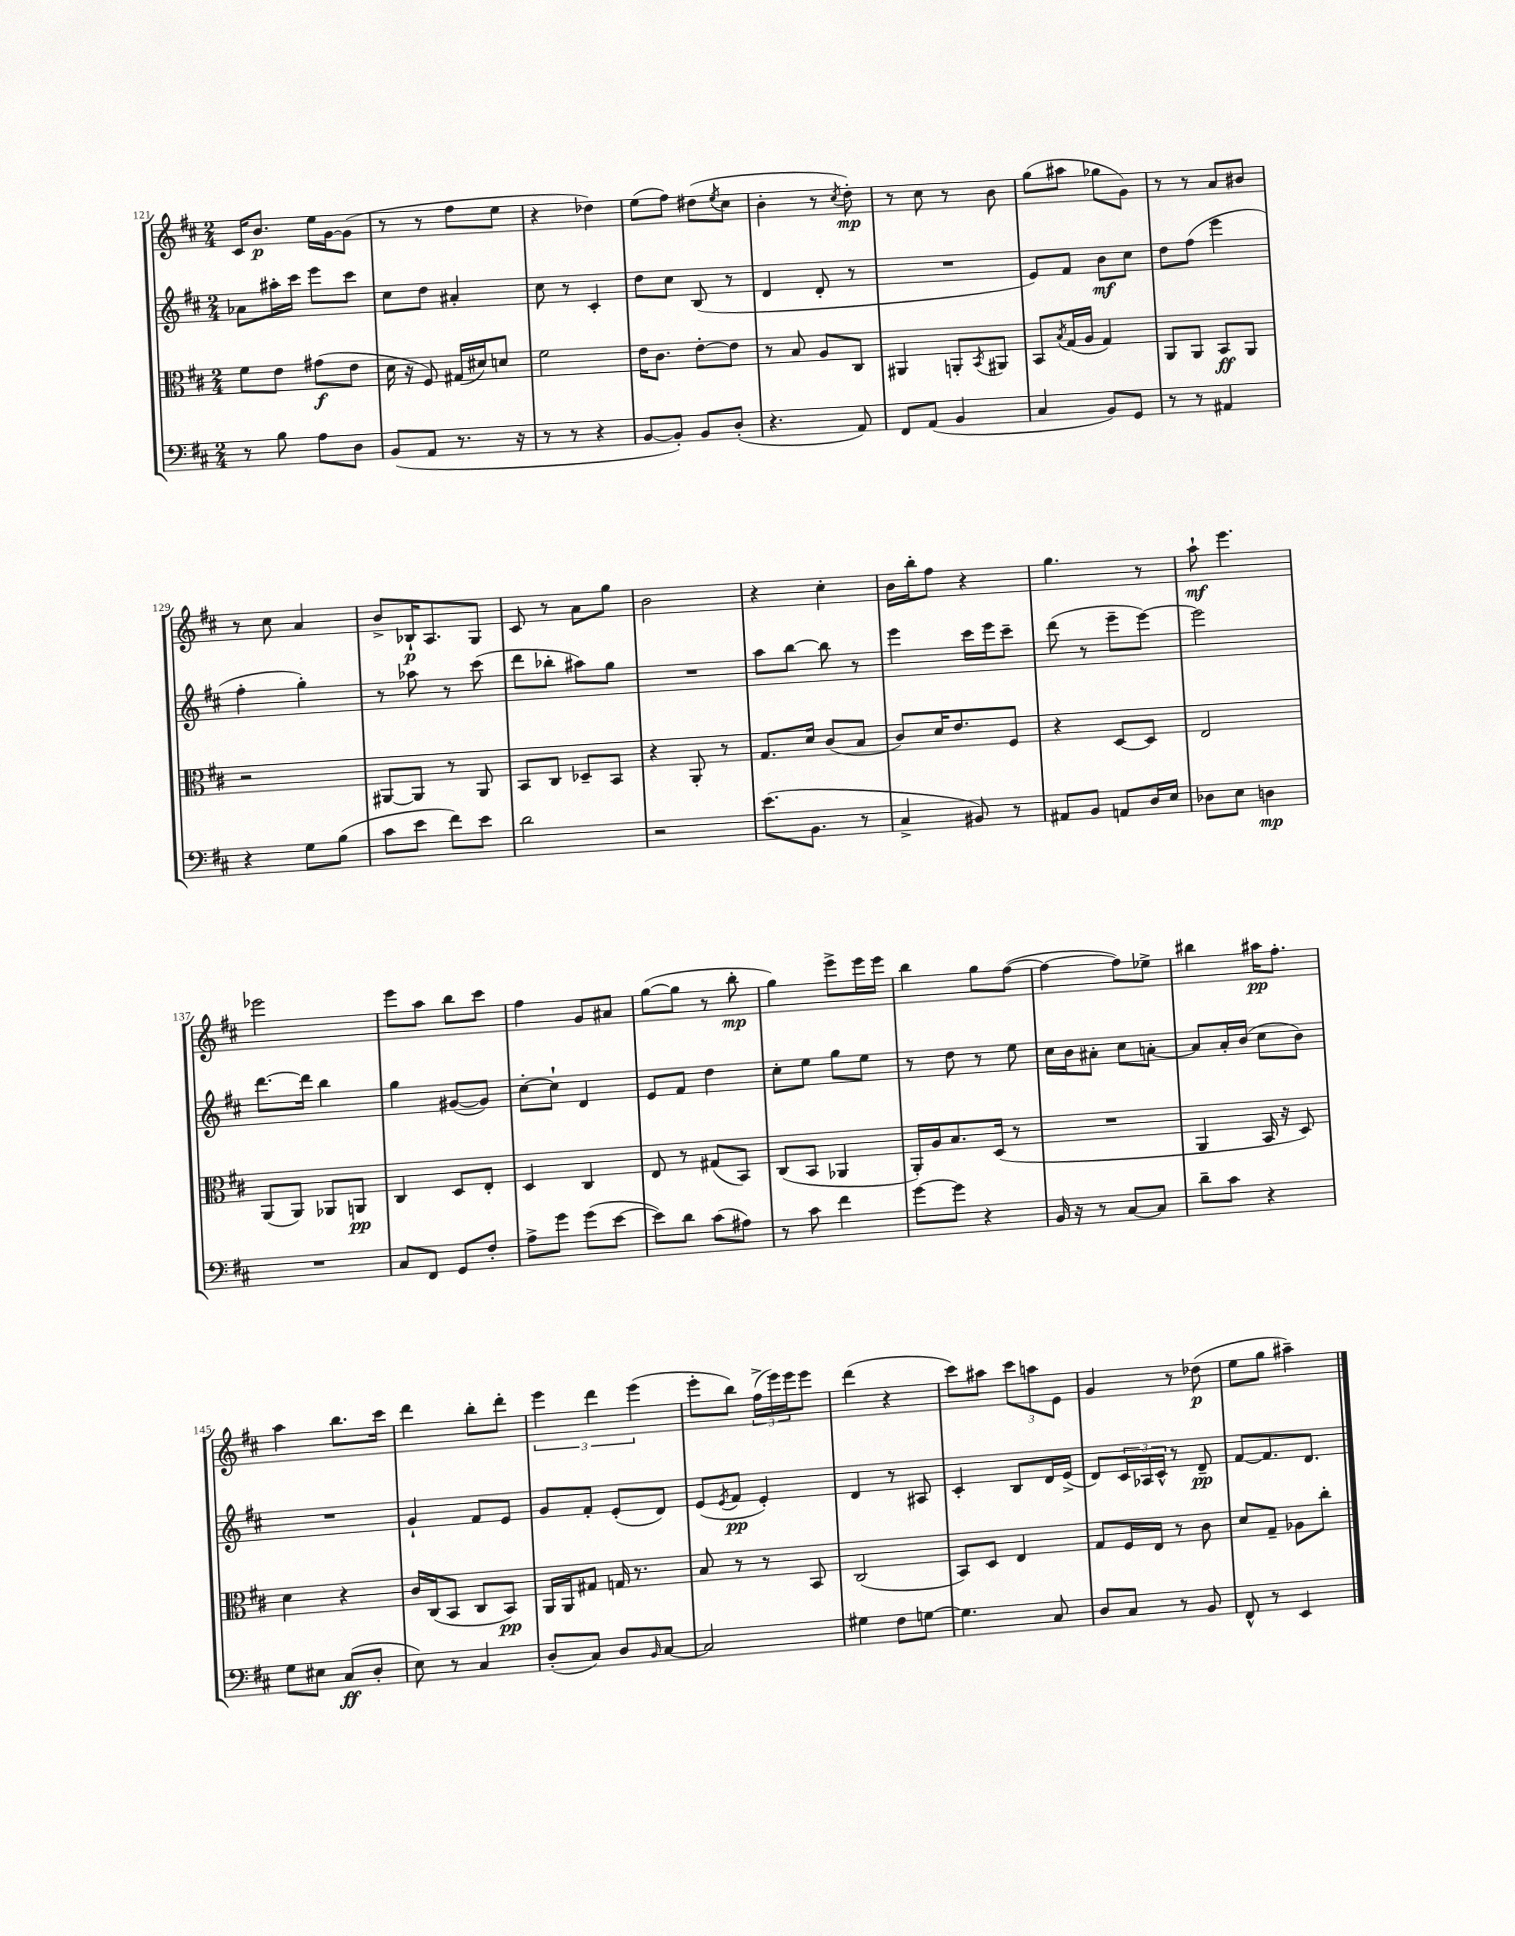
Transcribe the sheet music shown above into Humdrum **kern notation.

**kern	**kern	**kern	**kern
*staff4	*staff3	*staff2	*staff1
*clefF4	*clefC3	*clefG2	*clefG2
*k[f#c#]	*k[f#c#]	*k[f#c#]	*k[f#c#]
*M2/4	*M2/4	*M2/4	*M2/4
8r	8f#\L	8a-\L	16c#/LK
.	.	.	8.b/J
8B\	8e\J	16aa#'\L	.
.	.	16ccc#\JJ	.
8A\L	(8g#\L	8eee\L	16ee\LL
.	.	.	[16g\J
8D\J	8e\J	8ccc#\J	(8g\]J
=	=	=	=
(8BB/L	16d\	8cc#\L	8r
.	16r	.	.
8AA/J	8F#/)	8dd\J	8r
8.r	(16G#/LL	4a#'/	8ff#\L
.	16d#/J)	.	.
.	8d/J	.	8ee\J
16r	.	.	.
=	=	=	=
8r	2f#\	8cc#\	4r
8r	.	8r	.
4r	.	4c#'/	4dd-\)
=	=	=	=
[8BB/L	16e\LK	8dd\L	(8ee\L
.	8.c#\J	.	.
8BB'/]J)	.	8cc#\J	8ff#\J)
8BB/L	[8e'\L	(8B/	(8dd#\L
.	.	.	8qee/
(8D'/J	8e\]J	8r	8cc#\J
=	=	=	=
4.r	8r	4d/	4b'\
.	8B/	.	.
.	8A/L	8d'/	8r
.	.	.	8qcc#/
8AA/)	8C#/J	8r	8dd'\)
=	=	=	=
8FF#/L	4AA#/	2r	8r
(8AA/J	.	.	8cc#\
4BB/	8AA'/L	.	8r
.	8qBB/	.	.
.	8AA#/J	.	8b\
=	=	=	=
4C#/	8BB/L	8e/L)	(8gg\L
.	8qB/	.	.
.	(16G/L	8f#/J	8aa#\J
.	16A/JJ	.	.
8BB/L)	4G/)	8b\L	8gg-\L
8GG/J	.	8cc#\J	8g\J)
=	=	=	=
8r	8AA/L	8dd\L	8r
8r	8AA/J	(8ff#\J	8r
4AA#/	8BB/L	4eee\	8a/L
.	8AA/J	.	8b#/J
=	=	=	=
4r	2r	4ff#'\	8r
.	.	.	8cc#\
8G\L	.	4gg'\)	4a/
(8B\J	.	.	.
=	=	=	=
8c#\L	[8AA#/L	8r	8b^/L
8e\J	8AA#/]J	8aa-\	16B-`/K
.	.	.	8.A/
8f#\L)	8r	8r	.
8e\J	8AA#/	(8ccc#\	8G/J
=	=	=	=
2d\	8BB/L	8ddd\L	8c#/
.	8C#/J	8bb-'\J	8r
.	8D-~/L	8aa#\L)	8a\L
.	8BB/J	8gg\J	8gg\J
=	=	=	=
2r	4r	2r	2b\
.	8AA'/	.	.
.	8r	.	.
=	=	=	=
(8.e\L	8.G/L	8aa\L	4r
.	.	[8bb\J	.
8.BB\J	16d/Jk	.	.
.	(8c#/L	8bb\]	4cc#'\
8r	8B/J	8r	.
=	=	=	=
4C#^/	8c#/L)	4eee\	16b\LL
.	.	.	16bb'\J
.	16d/K	.	8ff#\J
.	8.e/	.	.
8BB#/)	.	16ccc#\LL	4r
.	.	16eee\J	.
8r	8F#/J	8ccc#~\J	.
=	=	=	=
8AA#/L	4r	(8ddd\	4.gg\
8BB/J	.	8r	.
8AA/L	[8D/L	8eee~\L	.
16D/L	8D/]J	[8eee\J)	8r
16E/JJ	.	.	.
=	=	=	=
8D-\L	2E/	2eee\]	8aa`\
8E\J	.	.	4.eee\
4D\	.	.	.
=	=	=	=
2r	(8AA/L	[8.ddd\L	2eee-\
.	8AA/J)	.	.
.	.	16ddd\]Jk	.
.	8AA-/L	4bb\	.
.	8AA/J	.	.
=	=	=	=
8C#/L	4C#/	4gg\	8eee\L
8FF#/J	.	.	8aa\J
8GG/L	8D/L	([8g#/L	8bb\L
8F#'/J	8E'/J	8g#/]J)	8ccc#\J
=	=	=	=
8A^\L	4D/	[8cc#'\L	4ff#\
8g\J	.	8cc#`\]J	.
(8g\L	4C#/	4d/	8g/L
[8e\J	.	.	8a#/J
=	=	=	=
8e\]L)	8E/	8e/L	([8gg\L
8d\J	8r	8f#/J	8gg\]J
(8c#\L	(8G#/L	4dd\	8r
8A#\J)	8BB/J)	.	8bb'\
=	=	=	=
8r	(8C#/L	8cc#'\L	4gg\)
8c#\	8BB/J	8ee\J	.
4f#\	4AA-/	8gg\L	8eee^\L
.	.	8ee\J	16eee\L
.	.	.	16eee\JJ
=	=	=	=
[8g\L	16AA'/LL)	8r	4bb\
.	16A/J	.	.
8g\]J	8.B/	8dd\	.
4r	.	8r	8gg\L
.	(16D/Jk	.	.
.	8r	8ee\	([8ff#\J
=	=	=	=
16BB/	2r	16cc#\LL	4ff#\_
16r	.	16b\J	.
8r	.	8a#'\J	.
[8C#/L	.	8cc#\L	8ff#\]L)
8C#/]J	.	[8a'\J	8ee-^\J
=	=	=	=
8d~\L	4AA/	8a/]L	4bb#\
8c#\J	.	16a'/L	.
.	.	(16b/JJ	.
4r	16BB/	8cc#\L	16aa#\LK
.	16r	.	8.ff#'\J
.	8D/)	8b\J)	.
=	=	=	=
8G\L	4d\	2r	4aa\
8E#\J	.	.	.
(8C#/L	4r	.	8.bb\L
8D'/J	.	.	.
.	.	.	16ccc#\Jk
=	=	=	=
8E\)	16c#/LL	4g`/	4ddd\
.	(16C#/J	.	.
8r	8BB/J	.	.
4C#/	8C#/L	8f#/L	8bb'\L
.	8BB/J)	8e/J	8ddd'\J
=	=	=	=
(8D'/L	16AA/LL	8g/L	6eee\
.	16AA/J	.	.
8C#/J)	8G#/J	8f#'/J	.
.	.	.	6ddd\
8D/L	16G/	(8e'/L	.
.	8.r	.	.
.	.	.	(6eee\
16qqBB/	.	.	.
[8C#/J	.	8d/J)	.
=	=	=	=
2C#/]	8B/	(8e/L	8eee'\L
.	.	8qe/	.
.	8r	8f#/J	8bb\J)
.	8r	4e'/)	(24ff#^\LL
.	.	.	24eee\)
.	.	.	24eee\J
.	8BB/	.	8eee\J
=	=	=	=
4G#\	(2C#/	4d/	(4ddd\
8F#\L	.	8r	4r
[8G\J	.	8A#/	.
=	=	=	=
4.G\]	8BB/L)	4c#'/	8ccc#\L)
.	8D/J	.	8aa#\J
.	4E/	8B/L	12ccc#\L
.	.	.	12aa\
8C#/	.	16d/L	.
.	.	.	12e\J
.	.	(16e^/JJ	.
=	=	=	=
8D/L	8G/L	8d/L)	4g/
8C#/J	16F#/L	24c#/L	.
.	.	24A-/	.
.	16E/JJ	.	.
.	.	24c#^^/JJ	.
8r	8r	8r	8r
8BB/	8c#\	8d~/	(8dd-\
=	=	=	=
8FF#^^/	8d/L	[8f#/L	8ee\L
8r	8G~/J	8.f#/]	8gg\J
4EE/	8A-\L	.	4aa#~\)
.	.	8.d/J	.
.	8cc#'\J	.	.
==	==	==	==
*-	*-	*-	*-
